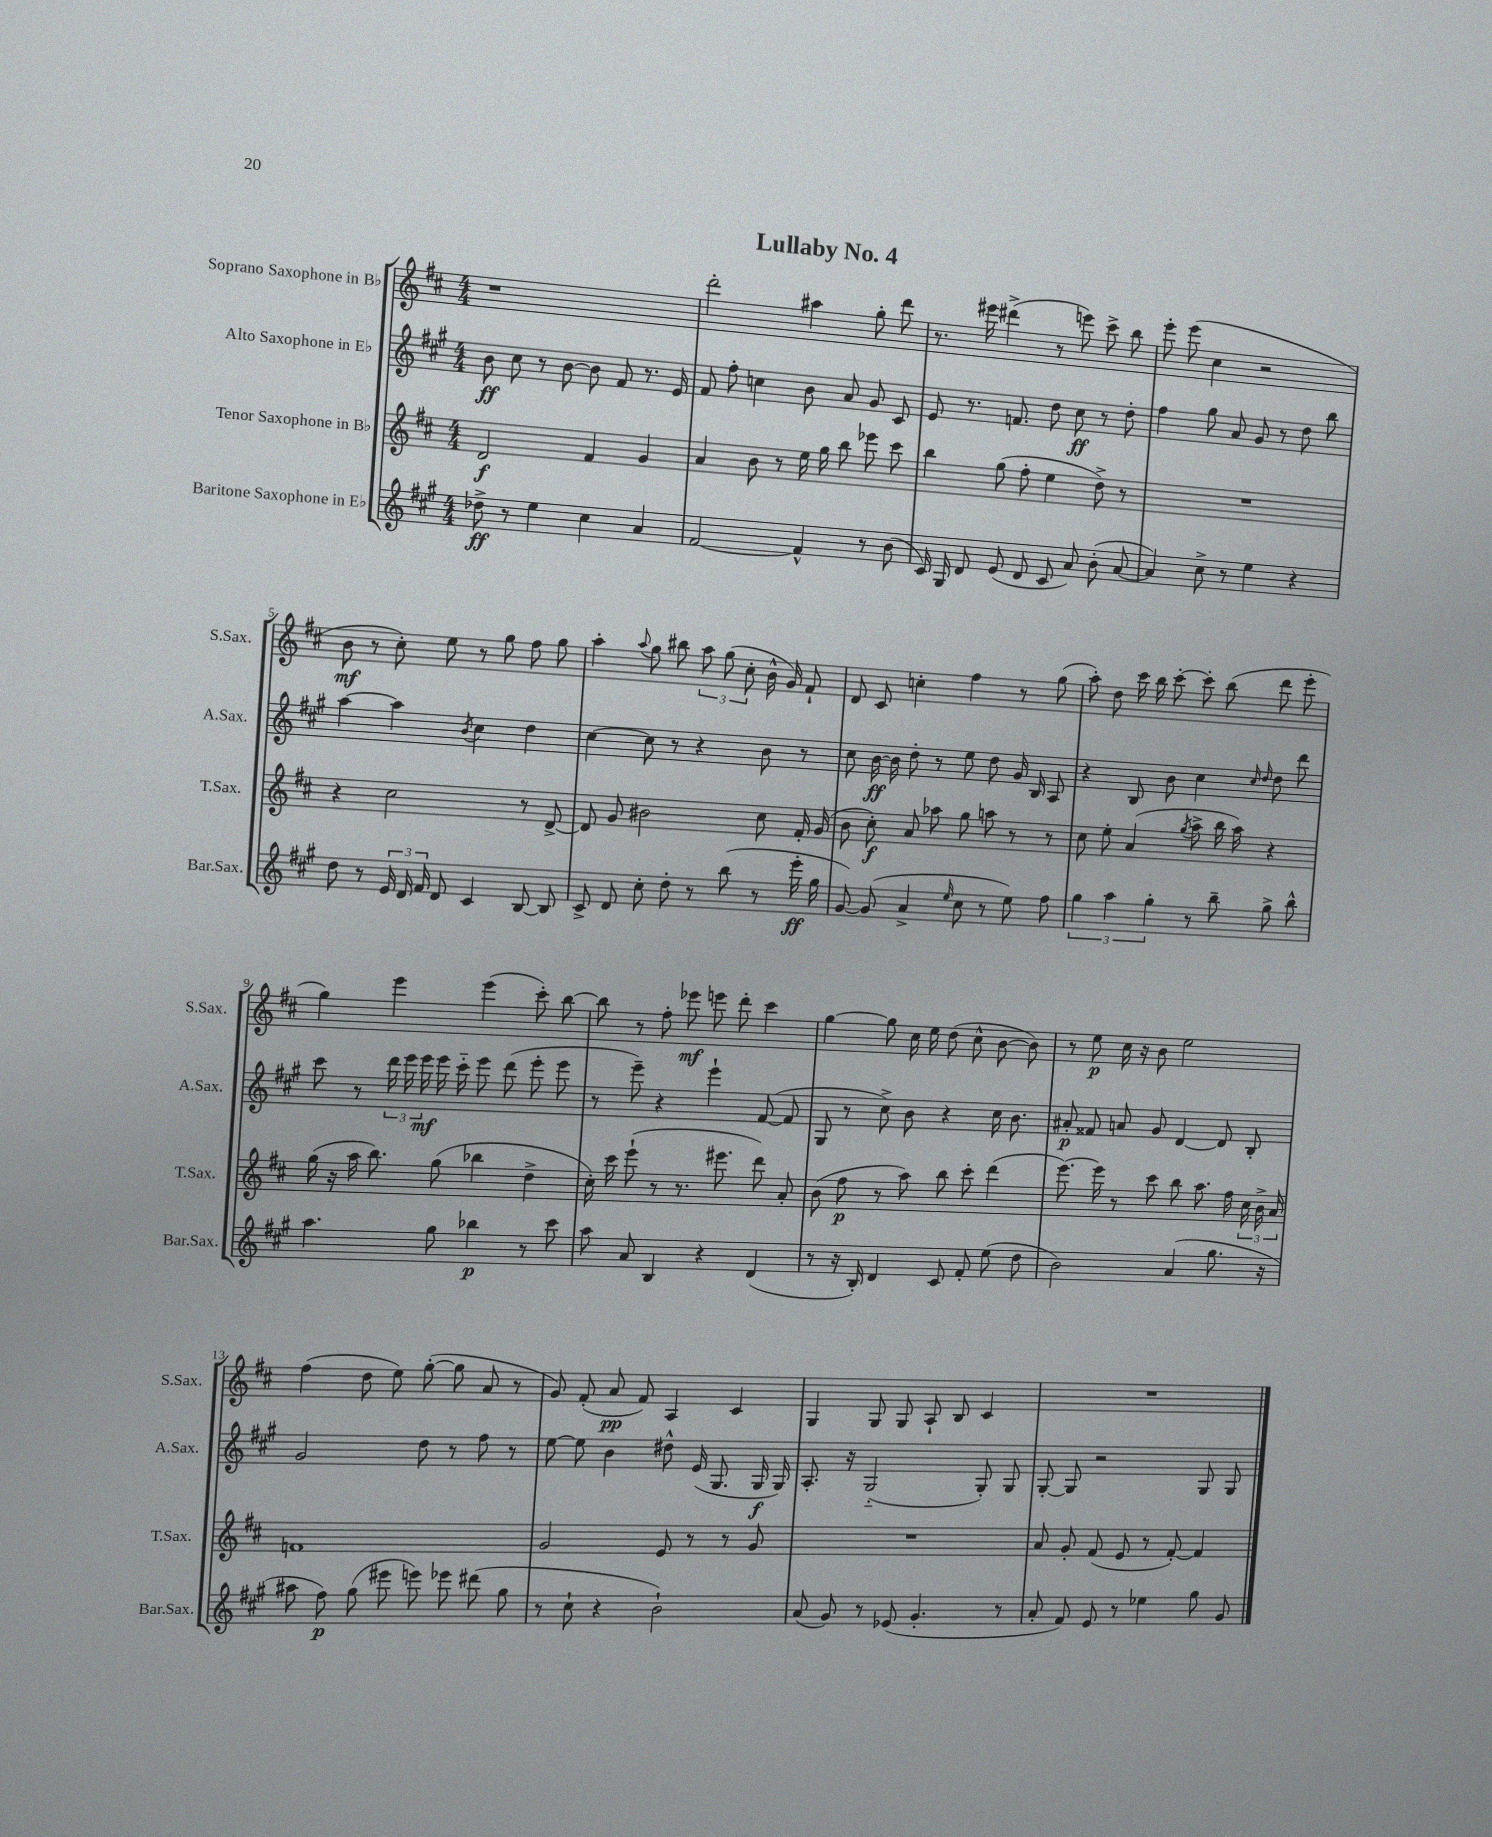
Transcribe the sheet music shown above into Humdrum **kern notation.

**kern	**kern	**kern	**kern
*staff4	*staff3	*staff2	*staff1
*clefG2	*clefG2	*clefG2	*clefG2
*k[f#c#g#]	*k[f#c#]	*k[f#c#g#]	*k[f#c#]
*M4/4	*M4/4	*M4/4	*M4/4
8dd-^\	2d/	8b\	1r
8r	.	8cc#\	.
4ee\	.	8r	.
.	.	[8b\	.
4cc#\	4f#/	8b\]	.
.	.	8f#/	.
4a/	4g/	8.r	.
.	.	16e/	.
=	=	=	=
[2f#/	4a/	8f#/	2ddd'\
.	.	8ff#'\	.
.	8b\	4cc\	.
.	8r	.	.
4f#^^/]	16ee\	8b\	4aa#\
.	16gg\	.	.
.	8bb\	8a/	.
8r	8eee-\	8g#/	8gg'\
(8b\	8ccc#\	8c#/	8ddd\
=	=	=	=
16c#/)	4bb\	8e/	8.r
16G#/	.	.	.
8d/	.	8.r	.
.	.	.	16eee#\
(8e/	(8gg\	.	(4ddd#^\
.	.	8.f/	.
8d/	8ff#'\	.	.
8c#/	4ee\	8dd\	8r
8a/)	.	8cc#\	8eee\)
(8b'\	8dd^\)	8r	8ccc#^\
[8a/	8r	8dd'\	8bb\
=	=	=	=
4a/])	1r	4ff#\	8eee'\
.	.	.	(8eee\
8cc#^\	.	8gg#\	4cc#\
8r	.	8a/	.
4ee\	.	8g#/	2r
.	.	8r	.
4r	.	8dd\	.
.	.	8bb\	.
=	=	=	=
8dd\	4r	[4aa\	8b\
8r	.	.	8r
24e/	2cc#\	4aa\]	8cc#'\)
24d/	.	.	.
24f#/	.	.	.
8d/	.	.	8ee\
.	.	8qb/	.
4c#/	.	4cc#\	8r
.	.	.	8gg\
[8B/	8r	4dd\	8ff#\
8B/]	[8d^/	.	8gg\
=	=	=	=
8c#^/	8d/]	[4cc#\	4aa'\
8d/	8g/	.	.
.	.	.	8qqaa/
8cc#'\	2b#\	8cc#\]	8gg\
8dd'\	.	8r	8bb#\
8r	.	4r	12aa\
.	.	.	(12gg\
(8bb\	.	.	.
.	.	.	12cc#'\
8r	8cc#\	8b\	16b^^\
.	.	.	16g/)
16eee'\	16f#'/	8r	8f#`/
16gg#\	(16g/	.	.
=	=	=	=
[8g#/)	8b\	8cc#\	8d/
(8g#/]	8cc#'\)	[16b\	8c#/
.	.	16b\]	.
4a^/	8a/	8dd'\	4cc'\
.	8aa-\	8r	.
16qqee/	.	.	.
8cc#\	8gg\	8ee\	4ff#\
8r	8aa\	8dd\	.
8ee\)	8r	16g#/	8r
.	.	16B/	.
8ff#\	8r	8A/	(8gg\
=	=	=	=
6gg#\	8cc#\	4r	8aa'\)
.	8ee'\	.	8dd\
6aa\	.	.	.
.	(4a/	8B/	16ccc#\
.	.	.	16bb\
6gg#'\	.	.	.
.	.	8b\	[8ccc#'\
.	8qgg/	.	.
8r	8aa^\	4cc#\	8ccc#'\]
8bb~\	16bb\	.	(8bb\
.	16aa\)	.	.
.	.	16qqcc#/	.
.	.	16qqdd/	.
8gg#^\	4r	8dd\	8ddd\
8bb^^\	.	8ddd\	8eee'\
=	=	=	=
4.aa\	(16gg\	8ccc#\	4gg\)
.	16r	.	.
.	16aa\	8r	.
.	8.bb\)	.	.
.	.	24ddd\	4eee\
.	.	24eee\	.
.	.	24eee\	.
8gg#\	(8gg\	16eee\	.
.	.	16ccc#'~\	.
4bb-\	4bb-\	8eee\	(4eee\
.	.	(8ddd\	.
8r	4dd^\	8eee'\	8ccc#'\)
8ccc#\	.	8eee\	[8bb\
=	=	=	=
8aa\	16cc#'\)	8r	8bb\]
.	16ccc#\	.	.
8a/	(8eee`\	8eee~\)	8r
4B/	8r	4r	8ff#'\
.	8.r	.	8eee-\
4r	.	4eee`\	8eee\
.	8.eee#\	.	.
.	.	.	8ddd'\
(4d/	8ddd\)	([8f#/	4ccc#\
.	8a'/	8f#/]	.
=	=	=	=
8r	(8b\	8G#/	[4gg\
16r	8ff#\	8r	.
16B'/)	.	.	.
4d/	8r	8cc#^\)	8gg\]
.	8aa\)	8b\	16cc#\
.	.	.	16ee\
8c#/	8bb\	4r	(8dd\
8f#'/	8ccc#'\	.	8cc#^^\
(8ee\	(4ddd\	16cc#\	[8b\
.	.	8.b\	.
8dd\	.	.	8b\])
=	=	=	=
2b\)	[8.eee\)	8a#'/	8r
.	.	8f##/	8ee\
.	16eee\]	.	.
.	8r	8a/	16cc#\
.	.	.	16r
.	8ccc#\	8g#/	8b\
(4a/	8bb\	[4d/	2ee\
.	8.aa\	.	.
8.gg#\	.	8d/]	.
.	16ff#\	.	.
.	24cc#\	8B'/	.
.	24b^\	.	.
16r	.	.	.
.	24a/	.	.
=	=	=	=
8aa#\	1f	2g#/	(4ff#\
8ff#\)	.	.	.
(8gg#\	.	.	8dd\
8eee#\	.	.	8ee\)
8eee\)	.	8dd\	([8gg'\
8eee-\	.	8r	8gg\]
(8ddd#\	.	8ff#\	8a/
8gg#\	.	8r	8r
=	=	=	=
8r	2g/	[8ee\	8g/)
8cc#`\	.	8ee\]	(8f#'/
4r	.	4b\	8a/
.	.	.	8f#/)
2b`\)	8e/	8dd#^^\	4A/
.	8r	(16e/	.
.	.	8.G#/	.
.	8r	.	4c#/
.	8g/	16G#/	.
.	.	16G#/)	.
=	=	=	=
(8a/	1r	8.A'/	4G/
8g#/)	.	.	.
.	.	16r	.
8r	.	(2G#'~/	8G/
(8e-/	.	.	8G/
4.g#'/	.	.	8A`/
.	.	.	8B/
.	.	8G#'/)	4c#/
8r	.	8G#/	.
=	=	=	=
8a'/	8a/	[8G#'/	1r
8f#/)	8g'/	8G#/]	.
8e/	(8f#/	2r	.
8r	8e/	.	.
4ee-\	8r	.	.
.	[8f#'/)	.	.
8gg#\	4f#/]	8G#/	.
8g#/	.	8G#/	.
==	==	==	==
*-	*-	*-	*-
